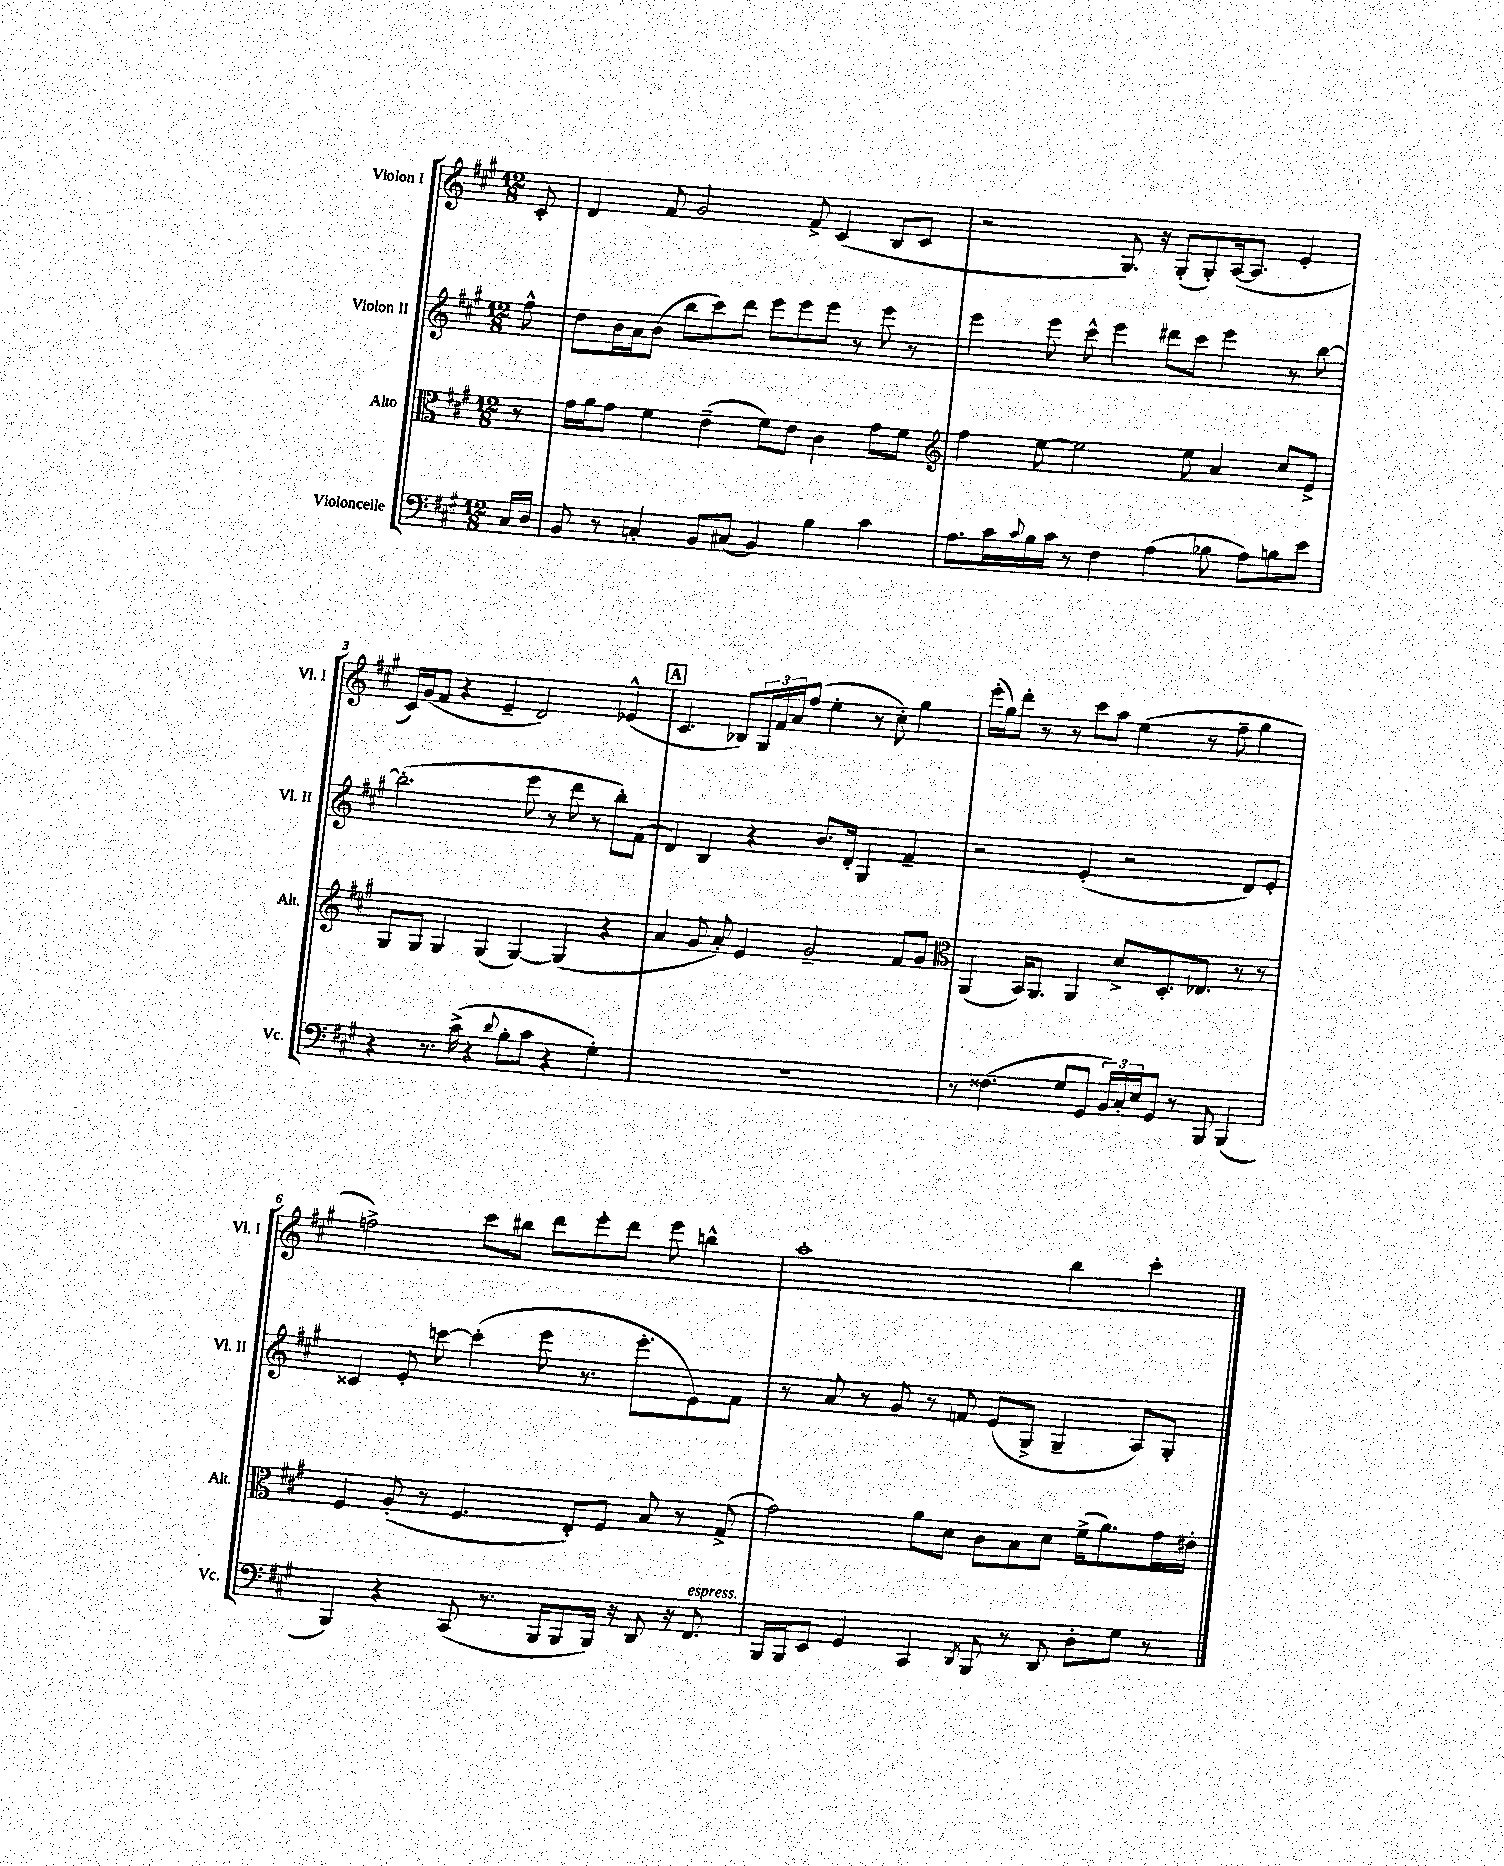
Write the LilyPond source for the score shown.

<<
\new StaffGroup <<
\new Staff = "s0" \with { instrumentName = "Violon I" shortInstrumentName = "Vl. I" } {
    \clef treble \key a \major \numericTimeSignature \time 12/8 \partial 8
    cis'8-. |
    d'4 fis'8 gis'2 fis'8-> cis'4( b8 cis'8 |
    r2 gis8.) r16 gis8-.( gis8-.) a16~( a8. e'4-. |
    cis'16) gis'16( fis'8 r4 e'4-- d'2) ees'4-^( |
    \mark \markup { \box "A" } cis'4. bes8) \tuplet 3/2 { gis16 fis'16 a'16 } fis''8( e''4-. r8 cis''8-.) gis''4 |
    e'''16-.( gis''16) d'''8-. r8 r8 cis'''8 a''8 e''4( r8 fis''8-- gis''4 |
    f''2->) cis'''8 bis''8 d'''8 e'''8-. d'''8 e'''8 b''4-^ |
    a''1-. b''4 cis'''4-. \bar "|." |
}
\new Staff = "s1" \with { instrumentName = "Violon II" shortInstrumentName = "Vl. II" } {
    \clef treble \key a \major \numericTimeSignature \time 12/8 \partial 8
    fis''8-^ |
    d''8 b'16 a'16 b'8( b''8 cis'''8) d'''8 e'''8 e'''8 e'''8 r8 e'''8 r8 |
    e'''4 e'''8 cis'''8-^ e'''4 dis'''8 cis'''8 e'''4 r8 b''8~ |
    b''2.-.( e'''8 r8 d'''8 r8 b''8-.) fis'8( |
    \mark \markup { \box "A" } d'4) b4 r4 b'8. d'16-. gis4 fis'4-- |
    r2 e'4-.( r2 d'8) e'8-. |
    cisis'4 e'8-. c'''8~ c'''4-.( e'''8 r8. e'''8.-. e'8) fis'8 |
    r8 a'8 r8 gis'8 r8 f'8 e'8( gis8-> gis4-- a8) gis8-. \bar "|." |
}
\new Staff = "s2" \with { instrumentName = "Alto" shortInstrumentName = "Alt." } {
    \clef alto \key a \major \numericTimeSignature \time 12/8 \partial 8
    r8 |
    gis'16 a'16 gis'8 fis'4 e'4--( fis'8) e'8 cis'4 gis'8 fis'8 |
    \clef treble fis''4 e''8~ e''2 e''8 a'4 cis''8 e'8-> |
    gis8 gis8 gis4 gis4( gis4~) gis4( r4 |
    \mark \markup { \box "A" } a'4 gis'8 a'8-.) e'4 gis'2-- fis'8 gis'8 |
    \clef alto a,4( b,16) a,8. a,4 d'8-> d8.-. ees8. r8 r8 |
    fis4 a8-.( r8 fis4. e8-.) fis8 b8 r8 gis8->( |
    gis'2) a'8 d'8 cis'8 b8 d'8 fis'16->( a'8.) gis'16 eis'16-. \bar "|." |
}
\new Staff = "s3" \with { instrumentName = "Violoncelle" shortInstrumentName = "Vc." } {
    \clef bass \key a \major \numericTimeSignature \time 12/8 \partial 8
    cis16 d16 |
    b,8 r8 c4-. b,8 cis8( b,4) b4 cis'4 |
    a8. cis'16 \appoggiatura { cis'8 } b16 cis'16 r8 fis4 a4( bes8 a8) b8 e'8 |
    r4 r8. cis'16->( r4 \appoggiatura { d'8 } b8-. cis'8 r4 gis4-.) |
    \mark \markup { \box "A" } R1. |
    r8 fisis4.( gis8 gis,8 \tuplet 3/2 { b,16) cis16-. e16 } gis,8 r8 b,,8 b,,4( |
    b,,4) r4 cis,8( r8. b,,16 b,,8 b,,16) r16 d,8 r16 fis,8.^\markup { \italic "espress." } |
    b,,16 b,,16 e,8 gis,4 cis,4 \acciaccatura { d,8 } b,,8 r8 d,8 d8-. gis8 r8 \bar "|." |
}
>>
>>
